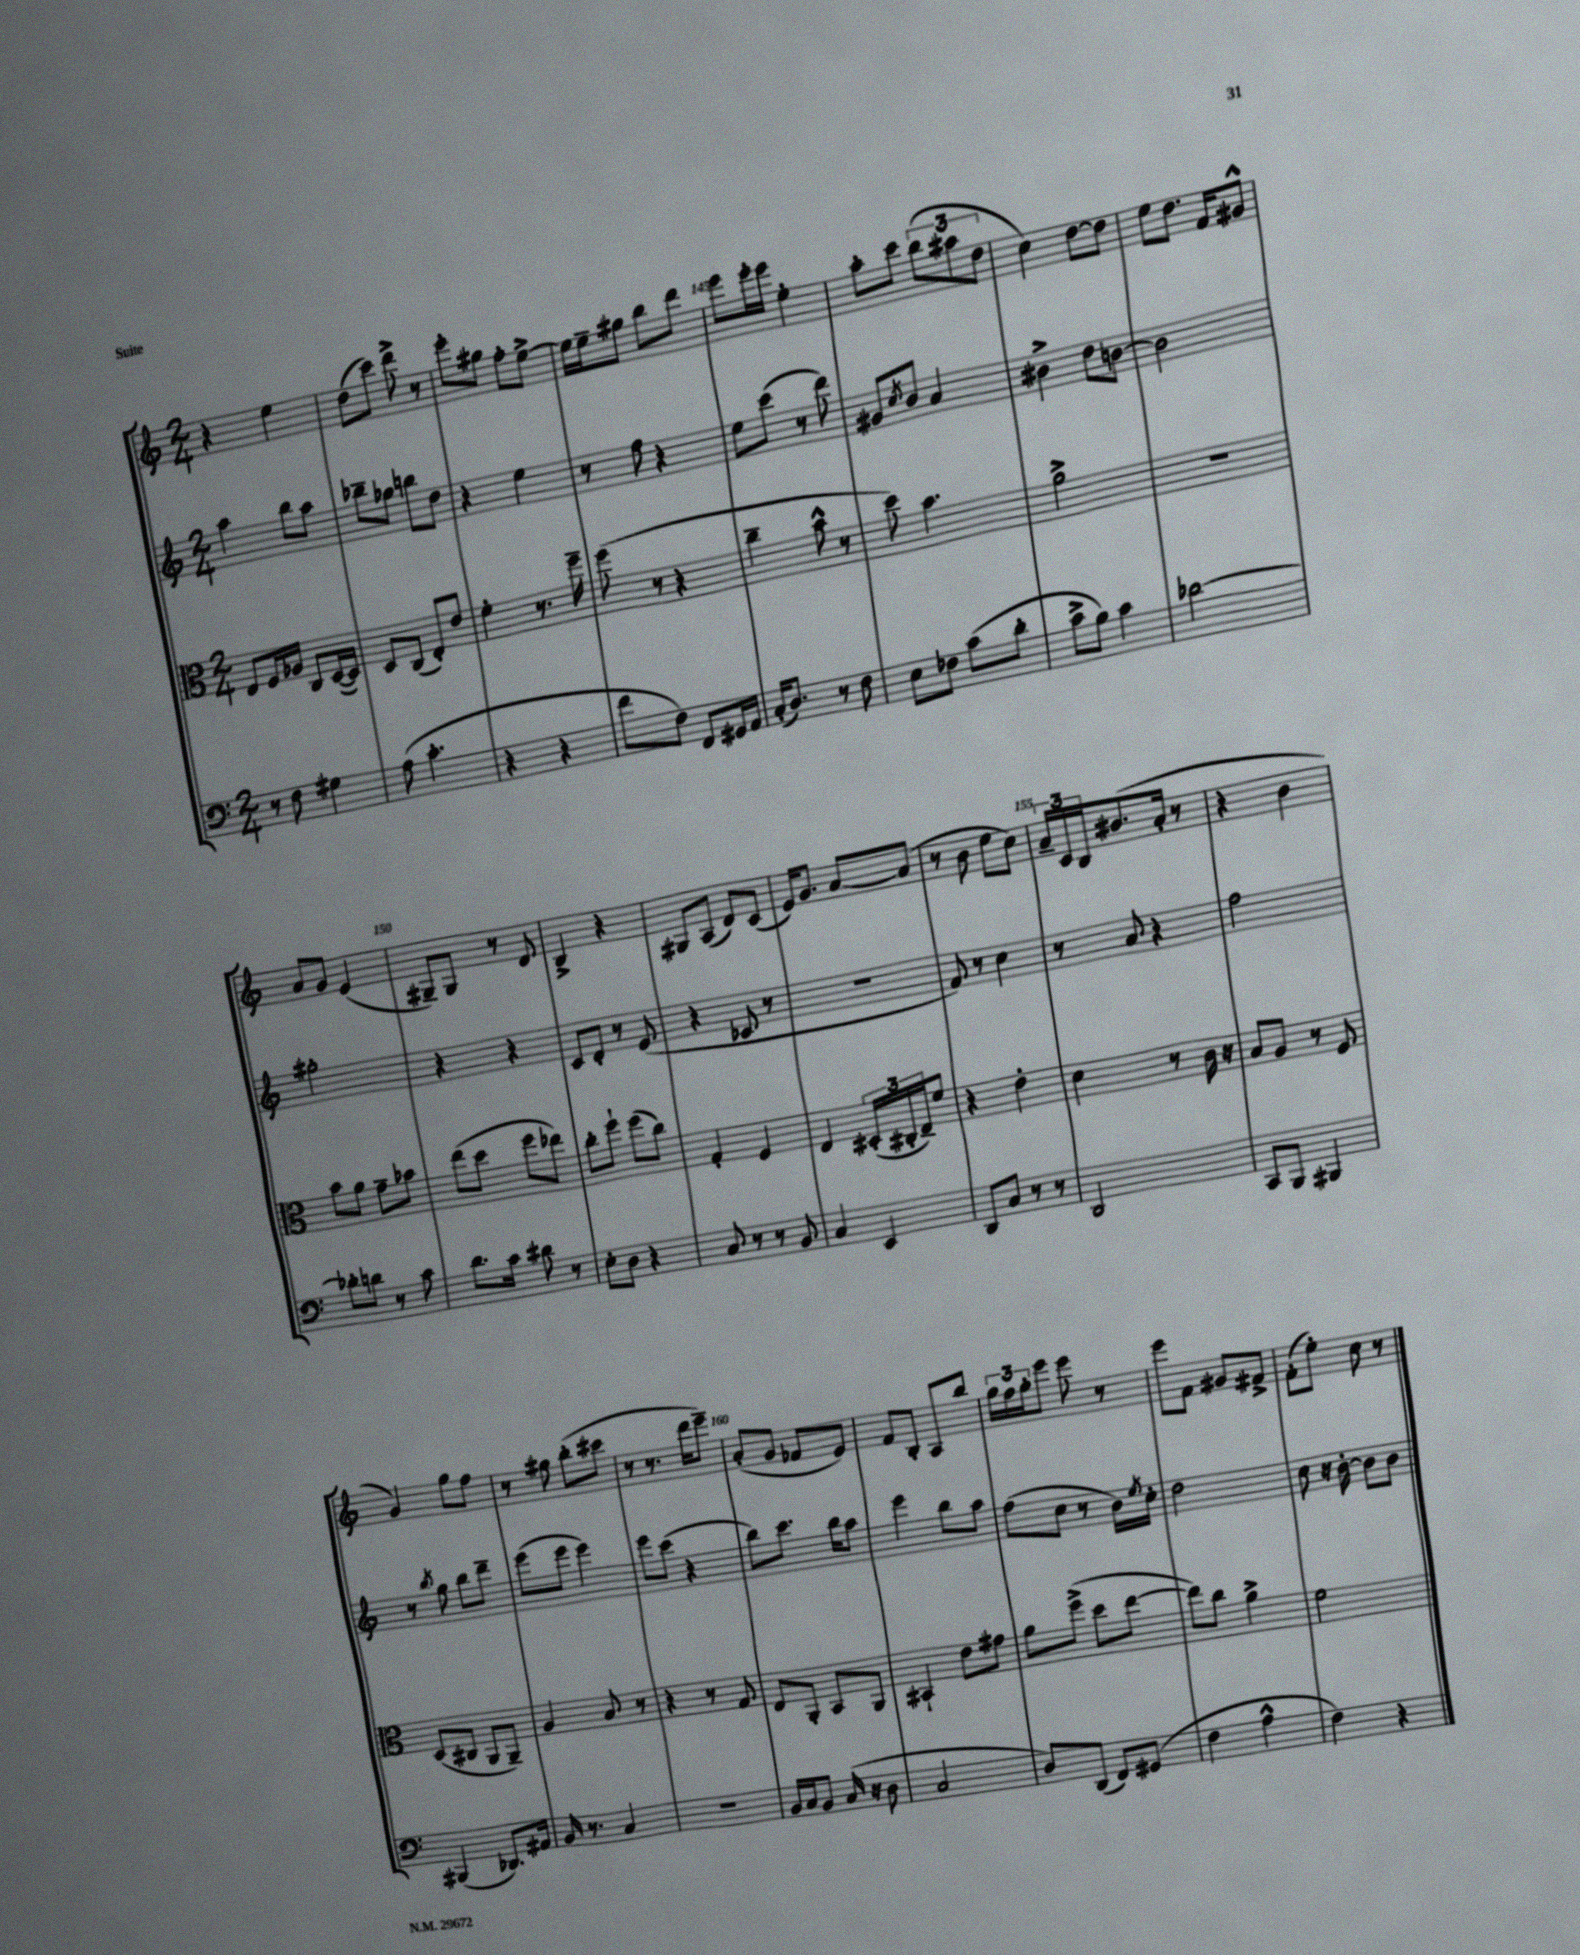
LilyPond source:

<<
\new StaffGroup <<
\new Staff = "s0" {
    \clef treble \key c \major \numericTimeSignature \time 2/4
    r4 e''4 |
    d''8( c'''8) d'''8-> r8 |
    e'''8-. gis''8 f''8-. e''8~-> |
    e''16 e''16-- gis''8 b''8 d'''8 |
    e'''8 e'''16-. e'''16 e''4-. |
    a''8-. c'''8 \tuplet 3/2 { b''8( ais''8 d''8 } |
    c''4) d''8~ d''8 |
    e''8 d''8. f'16 gis'8-^ |
    a'8 g'8 e'4( |
    gis8--) gis8 r8 d'8 |
    b4-> r4 |
    gis8 a8( d'8) c'8( |
    e'16) g'8. a'8~ a'8( |
    r8 b'8 e''8 c''8) |
    \tuplet 3/2 { a'16-- c'16 b16 } bis'8.( a'16-. r8 |
    r4 b'4 |
    g'4) g''8 f''8 |
    r8 gis''8 b''8-.( cis'''8 |
    r8 r8. d'''16 e'''8--) |
    a'8-.( g'8 fes'8 e'8) |
    f'8 b8-. a8 b''8 |
    \tuplet 3/2 { g''16 f''16 g''16-. } e'''8 e'''8 r8 |
    e'''8 f'8 gis'8 fis'8-> |
    f'8-.( e''8-.) c''8 r8 \bar "|." |
}
\new Staff = "s1" {
    \clef treble \key c \major \numericTimeSignature \time 2/4
    a''4 b''8 a''8 |
    bes''8-- ges''8 b''8 d''8 |
    r4 e''4 |
    r8 f''8 r4 |
    e''8 c'''8( r8 d'''8) |
    gis'8 \acciaccatura { c''8 } b'8 a'4 |
    bis'4-> d''8 b'8~ |
    b'2 |
    gis''2-. |
    r4 r4 |
    c'8 d'8-. r8 e'8( |
    r4 ces'8 r8 |
    r2 |
    f'8) r8 c''4 |
    r8 a'8 r4 |
    f''2 |
    r8 \acciaccatura { b''8 } g''8 b''8 d'''8-- |
    e'''8( e'''8 e'''4) |
    e'''8 c'''8( r4 |
    b''8) c'''8. b''16 a''8 |
    e'''4 b''8 a''8 |
    f''8( c''8 r8 b'16) \acciaccatura { e''8 } c''16-. |
    d''2 |
    c''8 r16 b'16~-. b'8 b'8 \bar "|." |
}
\new Staff = "s2" {
    \clef alto \key c \major \numericTimeSignature \time 2/4
    e8 f16 aes16 c8 d16~( d16) |
    d8 c8( e8-.) e'8 |
    f'4-. r8. f''16-- |
    f''8( r8 r4 |
    c''4-- b'8-^ r8 |
    d''8) b'4. |
    a'2-> |
    r2 |
    b'8 a'8 g'8-- bes'8 |
    e''8( d''8 f''8 ees''8) |
    c''8-. f''8-! f''8( c''8) |
    g4-. f4 |
    e4 \tuplet 3/2 { dis16-.( cis16-. e16--) } f'8 |
    r4 e'4-. |
    d'4 r8 c'16 r16 |
    b8 a8 r8 f8 |
    d8( cis8 a,8 a,8--) |
    a4 b8 r8 |
    r4 r8 g8 |
    e8 a,8-. b,8 a,8 |
    bis,4-! e'8 gis'8 |
    a'8 f''8->( d''8 e''8~ |
    e''8) c''8 a'4-> |
    f'2 \bar "|." |
}
\new Staff = "s3" {
    \clef bass \key c \major \numericTimeSignature \time 2/4
    r8 f8 gis4 |
    a8( c'4.-. |
    r4 r4 |
    f'8 f8) f,8 gis,16 a,16 |
    c16-.( d8.) r8 f8 |
    e8 fes8 c'8( d'8-. |
    c'8-> b8) c'4 |
    des'2~ |
    des'8-. d'8 r8 c'8 |
    d'8. c'16 dis'8 r8 |
    e8-. d8 r4 |
    c8 r8 r8 b,8 |
    c4 e,4 |
    d,8 c8 r8 r8 |
    d,2 |
    c,8 b,,8 bis,,4 |
    bis,,4( des,8.) ais,16 |
    b,16 r8. c4 |
    r2 |
    b,16 c16 b,8 c16( r16 d8 |
    c2 |
    d8) d,8( f,8) gis,8( |
    f4 a4-^ |
    f4) r4 \bar "|." |
}
>>
>>
\layout { \context { \Score currentBarNumber = #141 \override BarNumber.break-visibility = ##(#f #t #t) barNumberVisibility = #(every-nth-bar-number-visible 5) } }
